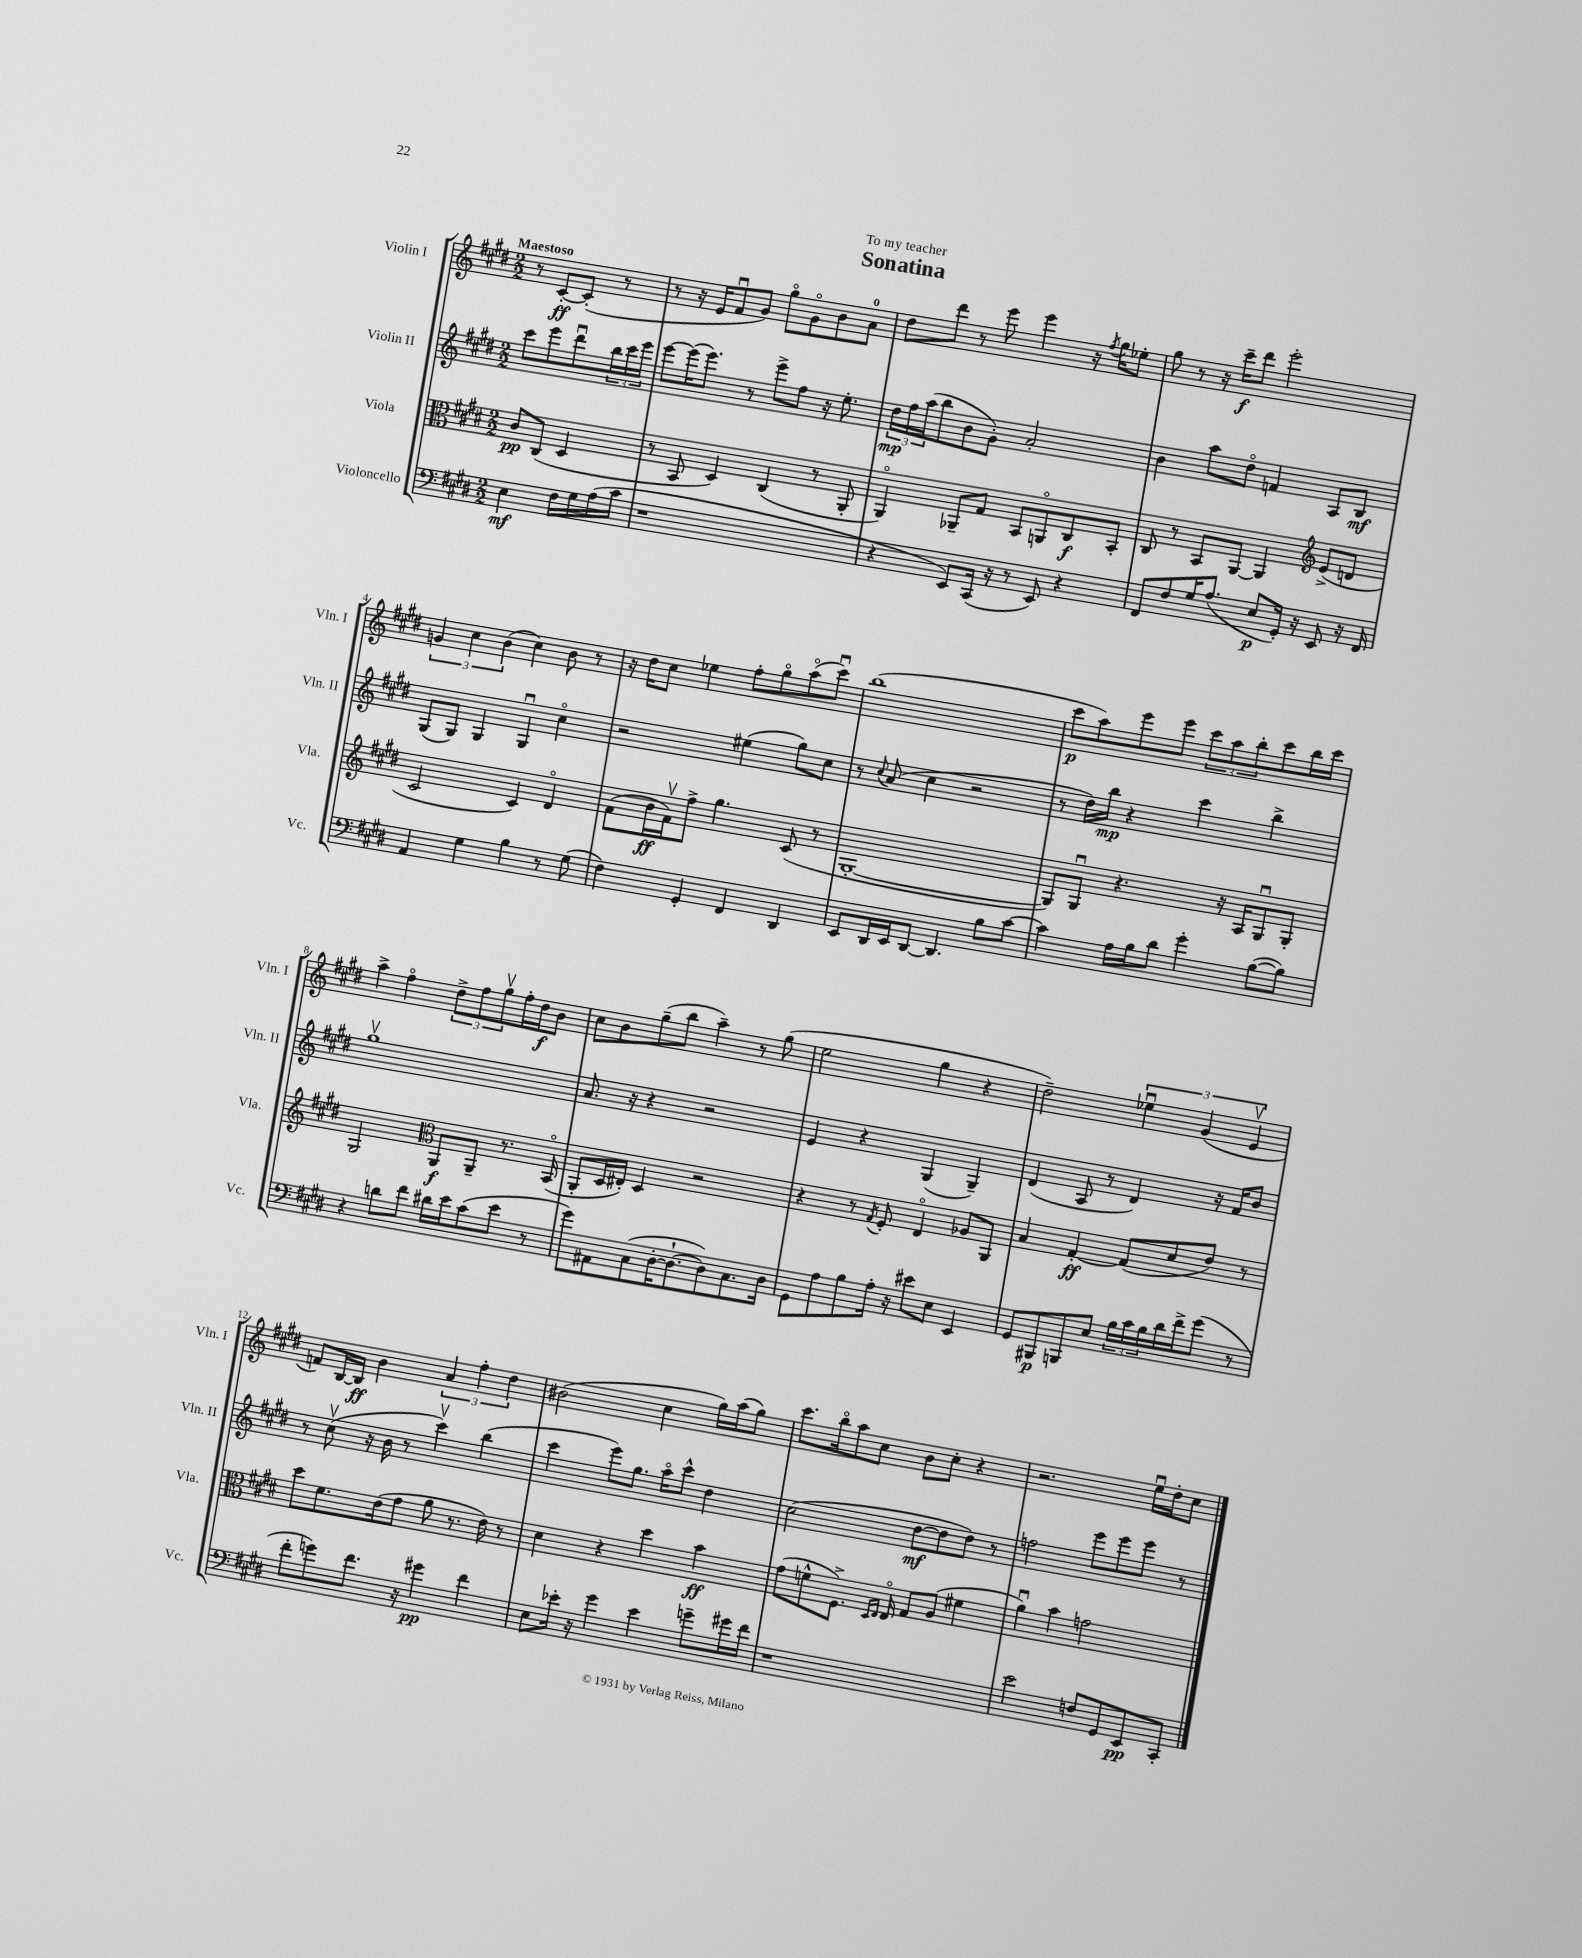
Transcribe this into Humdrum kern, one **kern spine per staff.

**kern	**dynam	**kern	**dynam	**kern	**dynam	**kern	**dynam
*part4	*part4	*part3	*part3	*part2	*part2	*part1	*part1
*staff4	*staff4	*staff3	*staff3	*staff2	*staff2	*staff1	*staff1
*I"Violoncello	*	*I"Viola	*	*I"Violin II	*	*I"Violin I	*
*I'Vc.	*	*I'Vla.	*	*I'Vln. II	*	*I'Vln. I	*
*clefF4	*	*clefC3	*	*clefG2	*	*clefG2	*
*k[f#c#g#d#]	*	*k[f#c#g#d#]	*	*k[f#c#g#d#]	*	*k[f#c#g#d#]	*
*M2/2	*	*M2/2	*	*M2/2	*	*M2/2	*
=	=	=	=	=	=	=	=
!	!	!	!	!	!	!LO:TX:a:B:t=Maestoso	!
4E\	mf	8c#/L	pp	8ccc#\L	.	8r	.
.	.	(8C#/J	.	8eee\	.	[8c#'/L	ff
16F#\LL	.	4D#/	.	8ddd#u\	.	(8c#'/J]	.
16G#\	.	.	.	.	.	.	.
(16A\	.	.	.	24bb\L	.	8r	.
.	.	.	.	24ccc#\	.	.	.
16c#\JJ	.	.	.	.	.	.	.
.	.	.	.	24eee\JJ	.	.	.
=1	=1	=1	=1	=1	=1	=1	=1
1r	.	8r	.	[8eee\L	.	8r	.
.	.	8BB/	.	(16eee\K]	.	16r	.
.	.	.	.	8.eee\J)	.	16e/KL	.
.	.	4D#/)	.	.	.	8f#u/	.
.	.	.	.	8r	.	8g#/J)	.
.	.	(4C#/	.	8eee^\L	.	8gg#\L	.
.	.	.	.	8ff#\J	.	8g#\	.
.	.	8r	.	16r	.	8b\	.
.	.	.	.	8.ee'\	.	.	.
.	.	8AA'/	.	.	.	8a\J	.
=2	=2	=2	=2	=2	=2	=2	=2
4r	.	4AA/)	.	24dd#\LL	mp	8dd#\L	.
.	.	.	.	24ff#\	.	.	.
.	.	.	.	(24aa\J	.	.	.
.	.	.	.	8bb\	.	8ddd#\J	.
8EE/L)	.	8AA-X~/L	.	8b\	.	8r	.
(16CC#/Jk	.	8G#/J	.	8g#'\J)	.	8eee\	.
16r	.	.	.	.	.	.	.
8r	.	8BB/L	.	2a'/	.	4eee\	.
8EE/)	.	8AAn/	.	.	.	.	.
4r	.	8C#/	f	.	.	16r	.
.	.	.	.	.	.	8qff#/	.
.	.	.	.	.	.	16gg#\KL	.
.	.	8BB'/J	.	.	.	8ee-X'\J	.
=3	=3	=3	=3	=3	=3	=3	=3
8FF#/L	.	8C#/	.	4b\	.	8gg#\	.
8F#/	.	8r	.	.	.	8r	.
16G#/K	.	8BB/L	.	8aa\L	.	16r	.
(8.A/J	.	.	.	.	.	16ccc#~\KL	f
.	.	[8AA/J	.	8dd#\J	.	8ddd#\J	.
8E/L	p	4AA/]	.	4fn/	.	2eee'\	.
16GG#'/Jk)	.	.	.	.	.	.	.
16r	.	.	.	.	.	.	.
*	*	*clefG2	*	*	*	*	*
8EE/	.	(8e^/L	.	8A/L	.	.	.
16r	.	8dn/J	.	8B/J	mf	.	.
16FF#/	.	.	.	.	.	.	.
!!LO:LB:g=z
=4	=4	=4	=4	=4	=4	=4	=4
4AA/	.	2c#/	.	(8G#/L	.	6gn/	.
.	.	.	.	8G#/J)	.	.	.
.	.	.	.	.	.	6cc#\	.
4G#\	.	.	.	4G#/	.	.	.
.	.	.	.	.	.	(6b\	.
4B\	.	4c#/)	.	4G#u/	.	4cc#\)	.
8r	.	4d#/	.	4cc#\	.	8b\	.
(8G#\	.	.	.	.	.	8r	.
=5	=5	=5	=5	=5	=5	=5	=5
4F#\)	.	(8f#\L	.	2r	.	16r	.
.	.	.	.	.	.	16dd#\KL	.
.	.	16b\L	ff	.	.	8cc#\J	.
.	.	16f#v\J)	.	.	.	.	.
4GG#'/	.	8ff#^\J	.	.	.	4ee-X\	.
.	.	4.gg#\	.	.	.	.	.
4FF#/	.	.	.	(4ee#X\	.	8ff#'\L	.
.	.	.	.	.	.	8gg#\	.
4DD#/	.	(8c#/	.	8gg#\L)	.	(8aa\	.
.	.	8r	.	8cc#\J	.	8ccc#u\J)	.
=6	=6	=6	=6	=6	=6	=6	=6
8EE/L	.	[1G#'	.	8r	.	(1bb	.
.	.	.	.	8qqcc#/	.	.	.
16DD#/L	.	.	.	(8a/	.	.	.
16EE/J	.	.	.	.	.	.	.
[8DD#/J	.	.	.	4cc#\	.	.	.
4.DD#/]	.	.	.	.	.	.	.
.	.	.	.	2r	.	.	.
8B\L	.	.	.	.	.	.	.
[8c#\J	.	.	.	.	.	.	.
=7	=7	=7	=7	=7	=7	=7	=7
4c#\]	.	8G#/L])	.	8r	.	8ccc#\L	p
.	.	8G#u/J	.	16dd#\LL)	.	8aa\)	.
.	.	.	.	16bb\JJ	mp	.	.
16A\LL	.	4.r	.	4r	.	8eee\	.
16B\J	.	.	.	.	.	.	.
8d#\J	.	.	.	.	.	8eee\J	.
4g#'\	.	.	.	4ccc#\	.	12ccc#\L	.
.	.	.	.	.	.	12aa\	.
.	.	16r	.	.	.	.	.
.	.	.	.	.	.	12bb'\	.
.	.	16A/KL	.	.	.	.	.
([8B\L	.	8G#u/	.	4bb^\	.	8ccc#\	.
8B\J])	.	8G#'/J	.	.	.	16bb\L	.
.	.	.	.	.	.	16ccc#\JJ	.
!!LO:LB:g=z
=8	=8	=8	=8	=8	=8	=8	=8
4r	.	2G#/	.	1gg#v	.	4aa^\	.
8dn\L	.	.	.	.	.	4ff#\	.
8f#\J	.	.	.	.	.	.	.
*	*	*clefC3	*	*	*	*	*
16d#X\LL	.	8AA/L	f	.	.	12dd#^\L	.
16e\J	.	.	.	.	.	.	.
.	.	.	.	.	.	12ff#\	.
(8c#\	.	8AA~/J	.	.	.	.	.
.	.	.	.	.	.	12gg#v\	.
8e\J	.	8.r	.	.	.	16ff#'\L	.
.	.	.	.	.	.	16dd#\J	f
8r	.	.	.	.	.	8b\J	.
.	.	(16BB/	.	.	.	.	.
=9	=9	=9	=9	=9	=9	=9	=9
8g#\L)	.	8AA'/L	.	8.a/	.	8cc#\L	.
8AA#X\	.	16D#/L	.	.	.	8b\	.
.	.	16E#X'/JJ)	.	16r	.	.	.
(8C#\	.	4D#/	.	4r	.	(8gg#~\	.
[16D#'\K	.	.	.	.	.	8bb\J	.
8.D#`\_	.	.	.	.	.	.	.
.	.	2r	.	2r	.	4aa~\)	.
8D#\])	.	.	.	.	.	.	.
8.C#\	.	.	.	.	.	8r	.
.	.	.	.	.	.	(8gg#\	.
16D#\Jk	.	.	.	.	.	.	.
=10	=10	=10	=10	=10	=10	=10	=10
8GG#\L	.	4r	.	4e/	.	2ee\	.
8A\	.	.	.	.	.	.	.
8B\	.	8r	.	4r	.	.	.
.	.	8qG#/	.	.	.	.	.
16A'\Jk	.	8F#'/	.	.	.	.	.
16r	.	.	.	.	.	.	.
8e#X\L	.	4E/	.	(4G#/	.	4gg#\	.
8E\J	.	.	.	.	.	.	.
4EE/	.	8A-X/L	.	4G#~/)	.	4r	.
.	.	8AA/J	.	.	.	.	.
=11	=11	=11	=11	=11	=11	=11	=11
8GG#/L	.	4B/	.	(4d#/	.	2dd#~\)	.
8BBB#X/	p	.	.	.	.	.	.
8BBBn/	.	[4G#'/	ff	8A/	.	.	.
8E/J	.	.	.	8r	.	.	.
24B\LL	.	(8G#/L]	.	4d#/)	.	6ee-Xu\	.
24c#\	.	.	.	.	.	.	.
24B\	.	.	.	.	.	.	.
16d#\	.	8d#/	.	.	.	.	.
.	.	.	.	.	.	(6g#/	.
16f#^\J	.	.	.	.	.	.	.
(8g#\J	.	8e/J)	.	16r	.	.	.
.	.	.	.	16f#/KL	.	.	.
.	.	.	.	.	.	6ev/	.
8r	.	8r	.	8b/J	.	.	.
!!LO:LB:g=z
=12	=12	=12	=12	=12	=12	=12	=12
8f#'\L	.	8dd#\L	.	8r	.	8fn/L)	.
8gn\)	.	8.f#\	.	(8cc#v\	.	[16B/L	.
.	.	.	.	.	.	16B/JJ]	ff
8.f#\J	.	.	.	16r	.	4b\	.
.	.	(16e\k	.	16b\	.	.	.
.	.	8g#\J	.	8r	.	.	.
16r	.	.	.	.	.	.	.
4g#X\	pp	8a\	.	4ccc#v\)	.	6a/	.
.	.	8.r	.	.	.	.	.
.	.	.	.	.	.	6ff#'\	.
4f#\	.	.	.	(4bb\	.	.	.
.	.	16e\)	.	.	.	.	.
.	.	.	.	.	.	6dd#\	.
.	.	8r	.	.	.	.	.
=13	=13	=13	=13	=13	=13	=13	=13
8E\L	.	4d#\	.	4ccc#\	.	(2b#X\	.
16e-X'\Jk	.	.	.	.	.	.	.
16r	.	.	.	.	.	.	.
4g#\	.	4r	.	8eee\L)	.	.	.
.	.	.	.	8.gg#\J	.	.	.
4e-\	.	4dd#\	.	.	.	4cc#\	.
.	.	.	.	16aa\KL	.	.	.
.	.	.	.	8ccc#^^\J	.	.	.
8gn~\L	.	4b\	ff	4dd#\	.	16gg#\LL)	.
.	.	.	.	.	.	(16aa\J	.
16g#X\L	.	.	.	.	.	8gg#\J)	.
16f#\JJ	.	.	.	.	.	.	.
=14	=14	=14	=14	=14	=14	=14	=14
1r	.	(8g#\L	.	(2cc#\	.	8.ccc#\L	.
.	.	8fn^^\	.	.	.	.	.
.	.	.	.	.	.	16bb\k	.
.	.	8.F#^\J)	.	.	.	8aa\	.
.	.	.	.	.	.	8cc#\J	.
.	.	16qqD#/LL	.	.	.	.	.
.	.	16qqE/JJ	.	.	.	.	.
.	.	16E/	.	.	.	.	.
.	.	8G#/L	.	[8dd#\L	mf	8b\L	.
.	.	(8A/J	.	8dd#\]	.	8cc#'\J	.
.	.	4f#X\	.	8dd#\J)	.	4r	.
.	.	.	.	8r	.	.	.
=15	=15	=15	=15	=15	=15	=15	=15
2e\	.	4au\)	.	2ffn\	.	2.r	.
.	.	4b\	.	.	.	.	.
8Fn/L	.	2gn\	.	8eee\L	.	.	.
8GG#/	.	.	.	8eee\	.	.	.
8EE/	pp	.	.	8eee\J	.	16eeu\LL	.
.	.	.	.	.	.	16dd#'\J	.
8CC#'/J	.	.	.	8r	.	8cc#\J	.
==	==	==	==	==	==	==	==
*-	*-	*-	*-	*-	*-	*-	*-
